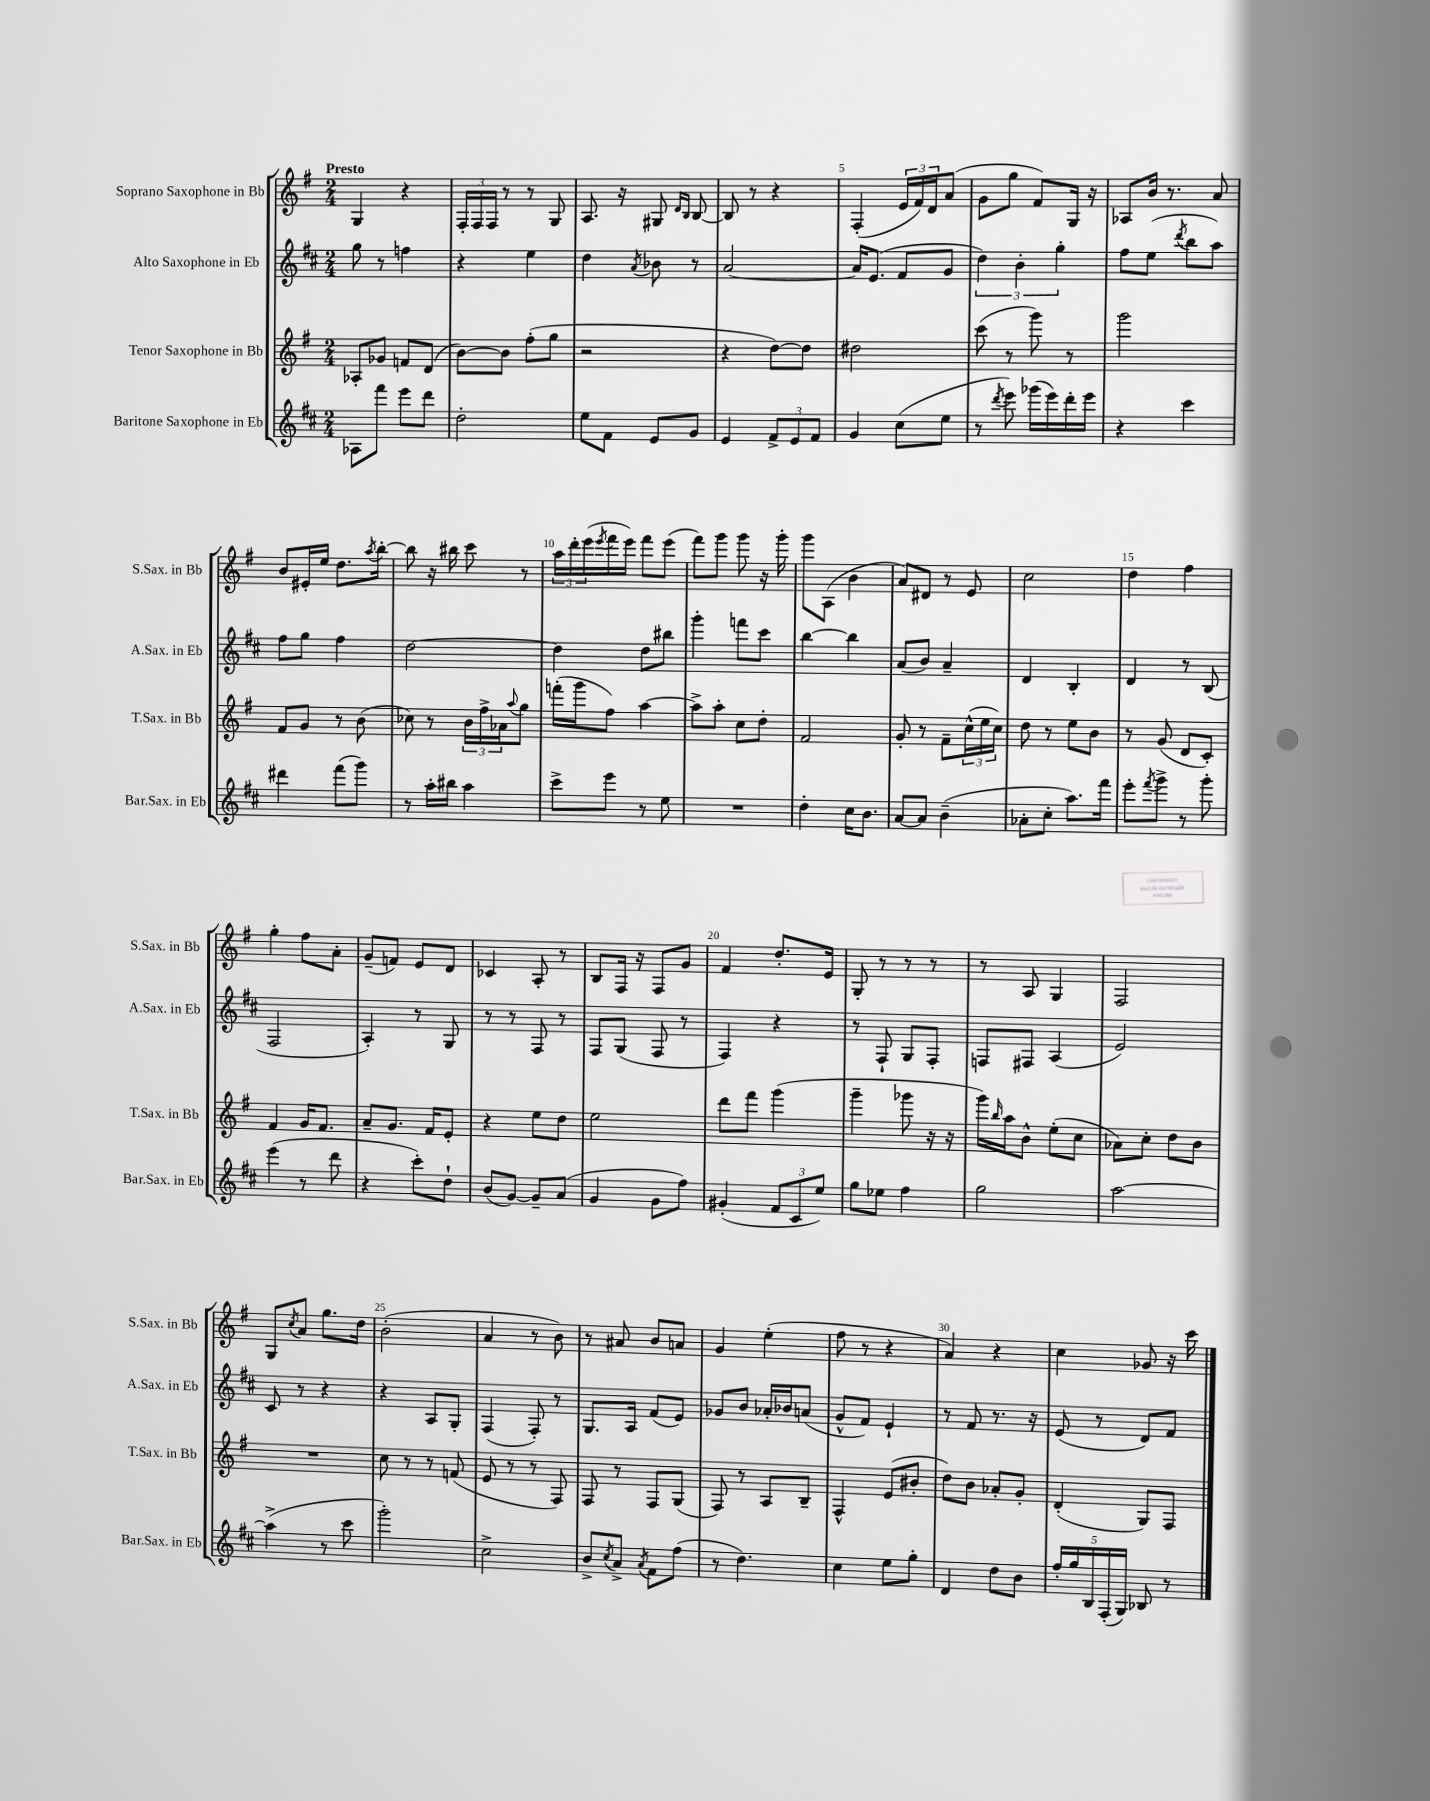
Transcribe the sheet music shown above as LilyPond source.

<<
\new StaffGroup <<
\new Staff = "s0" \with { instrumentName = "Soprano Saxophone in Bb" shortInstrumentName = "S.Sax. in Bb" } {
    \clef treble \key g \major \numericTimeSignature \time 2/4 \tempo "Presto"
    g4 r4 |
    \tuplet 3/2 { fis16-. fis16 fis16 } r8 r8 g8 |
    a8. r16 gis8 \grace { d'16 b16 } b8~ |
    b8 r8 r4 |
    fis4-.( \tuplet 3/2 { e'16 fis'16) d'16 } a'8( |
    g'8 g''8 fis'8) g16 r16 |
    aes8 b'16 r8. a'8 |
    b'8 eis'16-. e''16 d''8. \acciaccatura { a''8 } b''16~-. |
    b''8 r16 bis''16 c'''8 r8 |
    \tuplet 3/2 { a''16 d'''16-. e'''16( } \acciaccatura { e'''8 } fis'''16 e'''16) fis'''8 e'''8( |
    fis'''8) g'''8 g'''8 r16 g'''16-. |
    g'''8 a8( b'4 |
    a'8) dis'8 r8 e'8 |
    c''2 |
    d''4 fis''4 |
    g''4-. fis''8 a'8-. |
    g'8--( f'8) e'8 d'8 |
    ces'4 a8-. r8 |
    b8 fis16 r16 fis8 g'8 |
    fis'4 d''8.-. e'16 |
    g8-. r8 r8 r8 |
    r8 a8 g4 |
    fis2 |
    g8 \acciaccatura { c''8 } a'8 g''8. d''16 |
    b'2-.( |
    a'4 r8 b'8) |
    r8 ais'8 b'8 a'8 |
    g'4 e''4-.( |
    fis''8 r8 r4 |
    a'4) r4 |
    c''4 ges'8 r16 c'''16 \bar "|." |
}
\new Staff = "s1" \with { instrumentName = "Alto Saxophone in Eb" shortInstrumentName = "A.Sax. in Eb" } {
    \clef treble \key d \major \numericTimeSignature \time 2/4
    g''8 r8 f''4 |
    r4 e''4 |
    d''4 \acciaccatura { a'8 } bes'8 r8 |
    a'2~ |
    a'16 e'8.( fis'8 g'8 |
    \tuplet 3/2 { d''4) b'4-. g''4-. } |
    fis''8 e''8( \acciaccatura { d'''8 } b''8 a''8) |
    fis''8 g''8 fis''4 |
    d''2~ |
    d''4 d''8 bis''8 |
    g'''4-. f'''8 cis'''8 |
    b''4~ b''4 |
    a'8( b'8) a'4-- |
    d'4 b4-. |
    d'4 r8 b8( |
    fis2 |
    a4-.) r8 g8 |
    r8 r8 fis8 r8 |
    fis8 g8( fis8 r8 |
    fis4) r4 |
    r8 fis8-! g8 fis8-. |
    f8 fis8 a4( |
    e'2) |
    cis'8 r8 r4 |
    r4 a8 g8-. |
    fis4( fis8-.) r8 |
    g8. a16 fis'8( e'8) |
    ges'8 b'8 aes'16-. bes'16 a'8( |
    g'8-^ fis'8) e'4-! |
    r8 fis'8 r8. r16 |
    e'8( r8 d'8) fis'8 \bar "|." |
}
\new Staff = "s2" \with { instrumentName = "Tenor Saxophone in Bb" shortInstrumentName = "T.Sax. in Bb" } {
    \clef treble \key g \major \numericTimeSignature \time 2/4
    aes8-. ges'8 f'8 d'8( |
    b'8~) b'8 fis''8-.( g''8 |
    r2 |
    r4 d''8~) d''8 |
    dis''2 |
    c'''8( r8 g'''8) r8 |
    g'''2 |
    fis'8 g'8 r8 b'8( |
    ces''8) r8 \tuplet 3/2 { b'16 fis''16-> aes'16 } \appoggiatura { a''8 } g''8 |
    f'''16-.( g'''16 fis''8) a''4~ |
    a''8-> a''8-. c''8 d''8-. |
    fis'2 |
    g'8-. r8 fis'8-- \tuplet 3/2 { c''16-^( e''16 c''16) } |
    d''8 r8 e''8 b'8 |
    r8 g'8( d'8 c'8-.) |
    fis'4 g'16 fis'8. |
    a'8-- g'8. fis'16 e'8-. |
    r4 e''8 d''8 |
    e''2 |
    d'''8 fis'''8 g'''4( |
    g'''4-- ges'''8 r16 r16 |
    g'''16) \grace { b''16 } a''16 b'8-^ e''8-.( c''8 |
    aes'8) c''8-. d''8 b'8 |
    R2 |
    c''8 r8 r8 f'8( |
    e'8 r8 r8 fis8) |
    fis8 r8 fis8 g8( |
    fis8) r8 a8 b8-- |
    fis4-^ e'8( bis'8-. |
    d''8) b'8 aes'8-. g'8-. |
    d'4-.( g8) fis8 \bar "|." |
}
\new Staff = "s3" \with { instrumentName = "Baritone Saxophone in Eb" shortInstrumentName = "Bar.Sax. in Eb" } {
    \clef treble \key d \major \numericTimeSignature \time 2/4
    aes8 fis'''8 e'''8 d'''8 |
    d''2-. |
    e''8 fis'8 e'8 g'8 |
    e'4 \tuplet 3/2 { fis'8-> e'8 fis'8 } |
    g'4 cis''8( e''8 |
    r8 \acciaccatura { d'''8 } e'''8) ges'''16( e'''16) d'''16-. e'''16 |
    r4 cis'''4 |
    dis'''4 fis'''8( g'''8) |
    r8 a''16-. bis''16 a''4 |
    cis'''8-> e'''8 r8 e''8 |
    R2 |
    d''4-. cis''16 b'8. |
    a'8~ a'8 b'4--( |
    aes'8-. cis''8-. a''8.) fis'''16 |
    e'''8-. \acciaccatura { fis'''8 } g'''8-> r8 g'''8-. |
    e'''4( r8 d'''8 |
    r4 cis'''8-.) d''8-! |
    b'8( g'8~) g'8-- a'8( |
    g'4 g'8 fis''8) |
    gis'4-.( \tuplet 3/2 { fis'8 cis'8 e''8) } |
    g''8 ees''8 fis''4 |
    g''2 |
    a''2~ |
    a''4->( r8 cis'''8 |
    g'''2-.) |
    cis''2-> |
    b'8-> \acciaccatura { cis''8 } a'8-> \acciaccatura { a'8 } fis'8 fis''8( |
    r8 d''4.) |
    cis''4 e''8 g''8-. |
    d'4 d''8 b'8 |
    \tuplet 5/4 { fis''16-. g''16 b16 fis16-.( g16) } bes8 r8 \bar "|." |
}
>>
>>
\layout { \context { \Score \override BarNumber.break-visibility = ##(#f #t #t) barNumberVisibility = #(every-nth-bar-number-visible 5) } }
